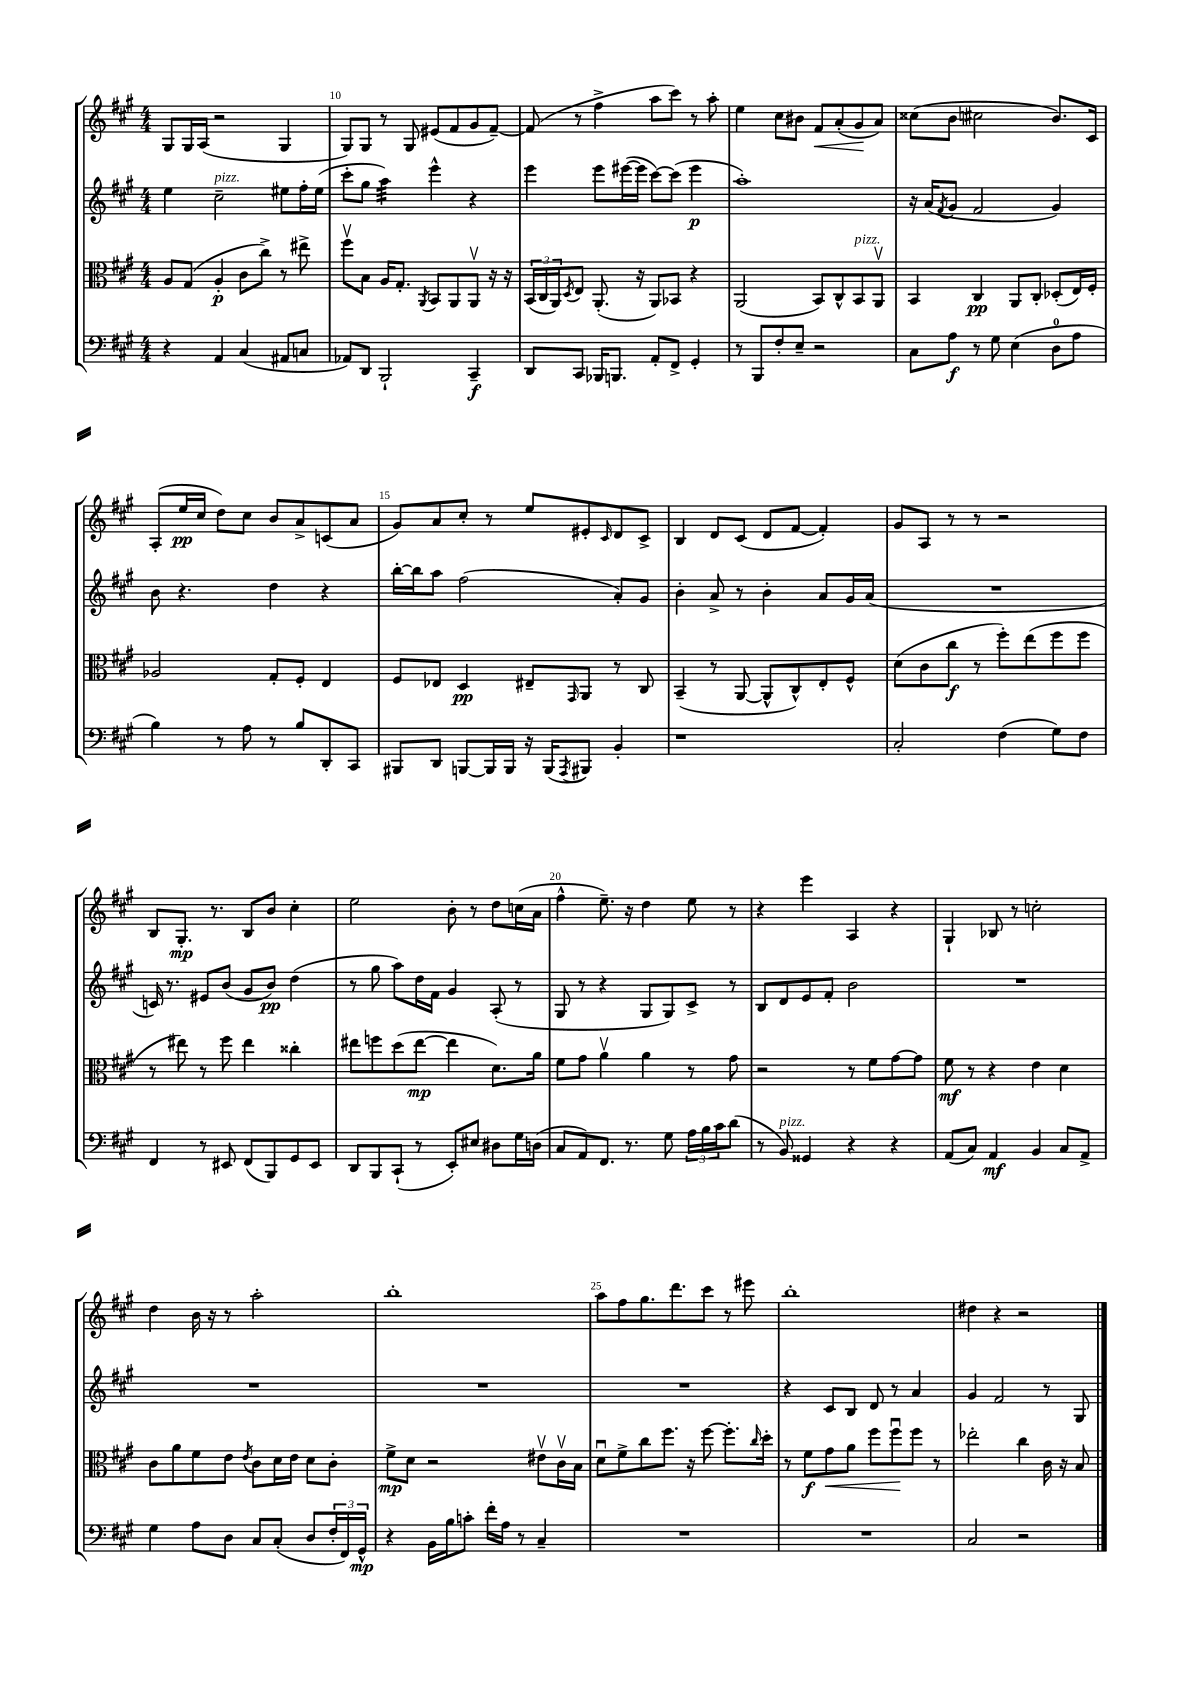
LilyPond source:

<<
\new StaffGroup <<
\new Staff = "s0" {
    \clef treble \key a \major \numericTimeSignature \time 4/4
    gis8 gis16 a16( r2 gis4 |
    gis8) gis8 r8 gis8 eis'8( fis'8 gis'8 fis'8~--) |
    fis'8( r8 fis''4-> a''8 cis'''8) r8 a''8-. |
    e''4 cis''8 bis'8 fis'8\< a'8-.( gis'8\! a'8) |
    cisis''8( b'8 cis''2 b'8.) cis'16 |
    a8-.( e''16\pp cis''16 d''8) cis''8 b'8 a'8-> c'8( a'8 |
    gis'8) a'8 cis''8-. r8 e''8 eis'8-. \grace { cis'16 } d'8 cis'8-> |
    b4 d'8 cis'8( d'8 fis'8~ fis'4-.) |
    gis'8 a8 r8 r8 r2 |
    b8 gis8.-.\mp r8. b8 b'8 cis''4-. |
    e''2 b'8-. r8 d''8 c''16( a'16 |
    fis''4-^ e''8.--) r16 d''4 e''8 r8 |
    r4 e'''4 a4 r4 |
    gis4-! bes8 r8 c''2-. |
    d''4 b'16 r16 r8 a''2-. |
    b''1-. |
    a''8 fis''8 gis''8. d'''8. cis'''8 r8 eis'''8 |
    b''1-. |
    dis''4 r4 r2 \bar "|." |
}
\new Staff = "s1" {
    \clef treble \key a \major \numericTimeSignature \time 4/4
    e''4 cis''2--^\markup { \italic "pizz." } eis''8 fis''16-. eis''16( |
    cis'''8-. gis''8 a''4:32) e'''4-^ r4 |
    e'''4 e'''8 eis'''16~( eis'''16 cis'''8~) cis'''8( eis'''4\p |
    a''1-.) |
    r16 a'16( \acciaccatura { fis'8 } gis'8 fis'2 gis'4) |
    b'8 r4. d''4 r4 |
    b''16~-. b''16 a''8 fis''2( a'8-.) gis'8 |
    b'4-. a'8-> r8 b'4-. a'8 gis'16 a'16( |
    R1 |
    c'16) r8. eis'8 b'8( gis'8 b'8\pp) d''4( |
    r8 gis''8 a''8) d''16 fis'16 gis'4 a8-.( r8 |
    gis8 r8 r4 gis8 gis8) cis'8-> r8 |
    b8 d'8 e'8 fis'8-. b'2 |
    R1 |
    R1 |
    R1 |
    R1 |
    r4 cis'8 b8 d'8 r8 a'4 |
    gis'4 fis'2 r8 gis8 \bar "|." |
}
\new Staff = "s2" {
    \clef alto \key a \major \numericTimeSignature \time 4/4
    a8 gis8( a4-.\p cis'8 cis''8->) r8 eis''8-> |
    fis''8\upbow b8 a16 gis8.-. \acciaccatura { a,8 } b,8 a,8 a,8\upbow r16 r16 |
    \tuplet 3/2 { b,16( cis16 a,16) } \acciaccatura { d8 } e8 a,8.-.( r16 a,8) bes,8 r4 |
    a,2( b,8) cis8-^ b,8^\markup { \italic "pizz." } a,8\upbow |
    b,4 cis4\pp a,8 cis8-. des8-.( e16) fis16-. |
    aes2 gis8-. fis8-. e4 |
    fis8 ees8 d4\pp eis8-- \grace { gis,16 } a,8 r8 cis8 |
    b,4--( r8 a,8~ a,8-^ cis8-^) e8-. fis8-^ |
    d'8( cis'8 cis''8\f r8 fis''8-.) e''8( fis''8 fis''8 |
    r8 eis''8) r8 fis''8 eis''4 cisis''4-. |
    eis''8 f''8 d''8( eis''8~\mp eis''4 d'8.) a'16 |
    fis'8 gis'8 a'4\upbow a'4 r8 gis'8 |
    r2 r8 fis'8 gis'8~ gis'8 |
    fis'8\mf r8 r4 e'4 d'4 |
    cis'8 a'8 fis'8 e'8 \acciaccatura { e'8 } cis'8 d'16 e'16 d'8 cis'8-. |
    fis'8->\mp d'8 r2 eis'8\upbow cis'16\upbow b16 |
    d'8\downbow fis'8-> cis''8 fis''8. r16 fis''8~ fis''8.-. \grace { cis''16 } d''16-. |
    r8 fis'8\f gis'8\< a'8 fis''8 fis''8\downbow\! fis''8 r8 |
    ees''2-. cis''4 cis'16 r16 b8 \bar "|." |
}
\new Staff = "s3" {
    \clef bass \key a \major \numericTimeSignature \time 4/4
    r4 a,4 cis4( ais,8 c8 |
    aes,8) d,8 b,,2-! cis,4--\f |
    d,8 cis,8 bes,,16 b,,8. a,8-. fis,8-> gis,4-. |
    r8 b,,8 fis8-. e8-- r2 |
    cis8 a8\f r8 gis8 e4( d8-0 a8 |
    b4) r8 a8 r8 b8 d,8-. cis,8 |
    bis,,8 d,8 b,,8~ b,,16 b,,16 r16 b,,16( \acciaccatura { a,,8 } bis,,8) b,4-. |
    r1 |
    cis2-. fis4( gis8) fis8 |
    fis,4 r8 eis,8 fis,8( b,,8) gis,8 eis,8 |
    d,8 b,,8 cis,8-!( r8 e,8-.) eis8 dis8 gis16 d16( |
    cis8 a,8) fis,8. r8. gis8 \tuplet 3/2 { a16 b16 cis'16 } d'8( |
    r8 b,8^\markup { \italic "pizz." }) gisis,4 r4 r4 |
    a,8( cis8) a,4\mf b,4 cis8 a,8-> |
    gis4 a8 d8 cis8 cis8-.( d8 \tuplet 3/2 { fis16-. fis,16) gis,16-^\mp } |
    r4 b,16 b16 c'8-. fis'16-. a16 r8 cis4-- |
    R1 |
    R1 |
    cis2 r2 \bar "|." |
}
>>
>>
\layout { \context { \Score currentBarNumber = #9 \override BarNumber.break-visibility = ##(#f #t #t) barNumberVisibility = #(every-nth-bar-number-visible 5) } }
